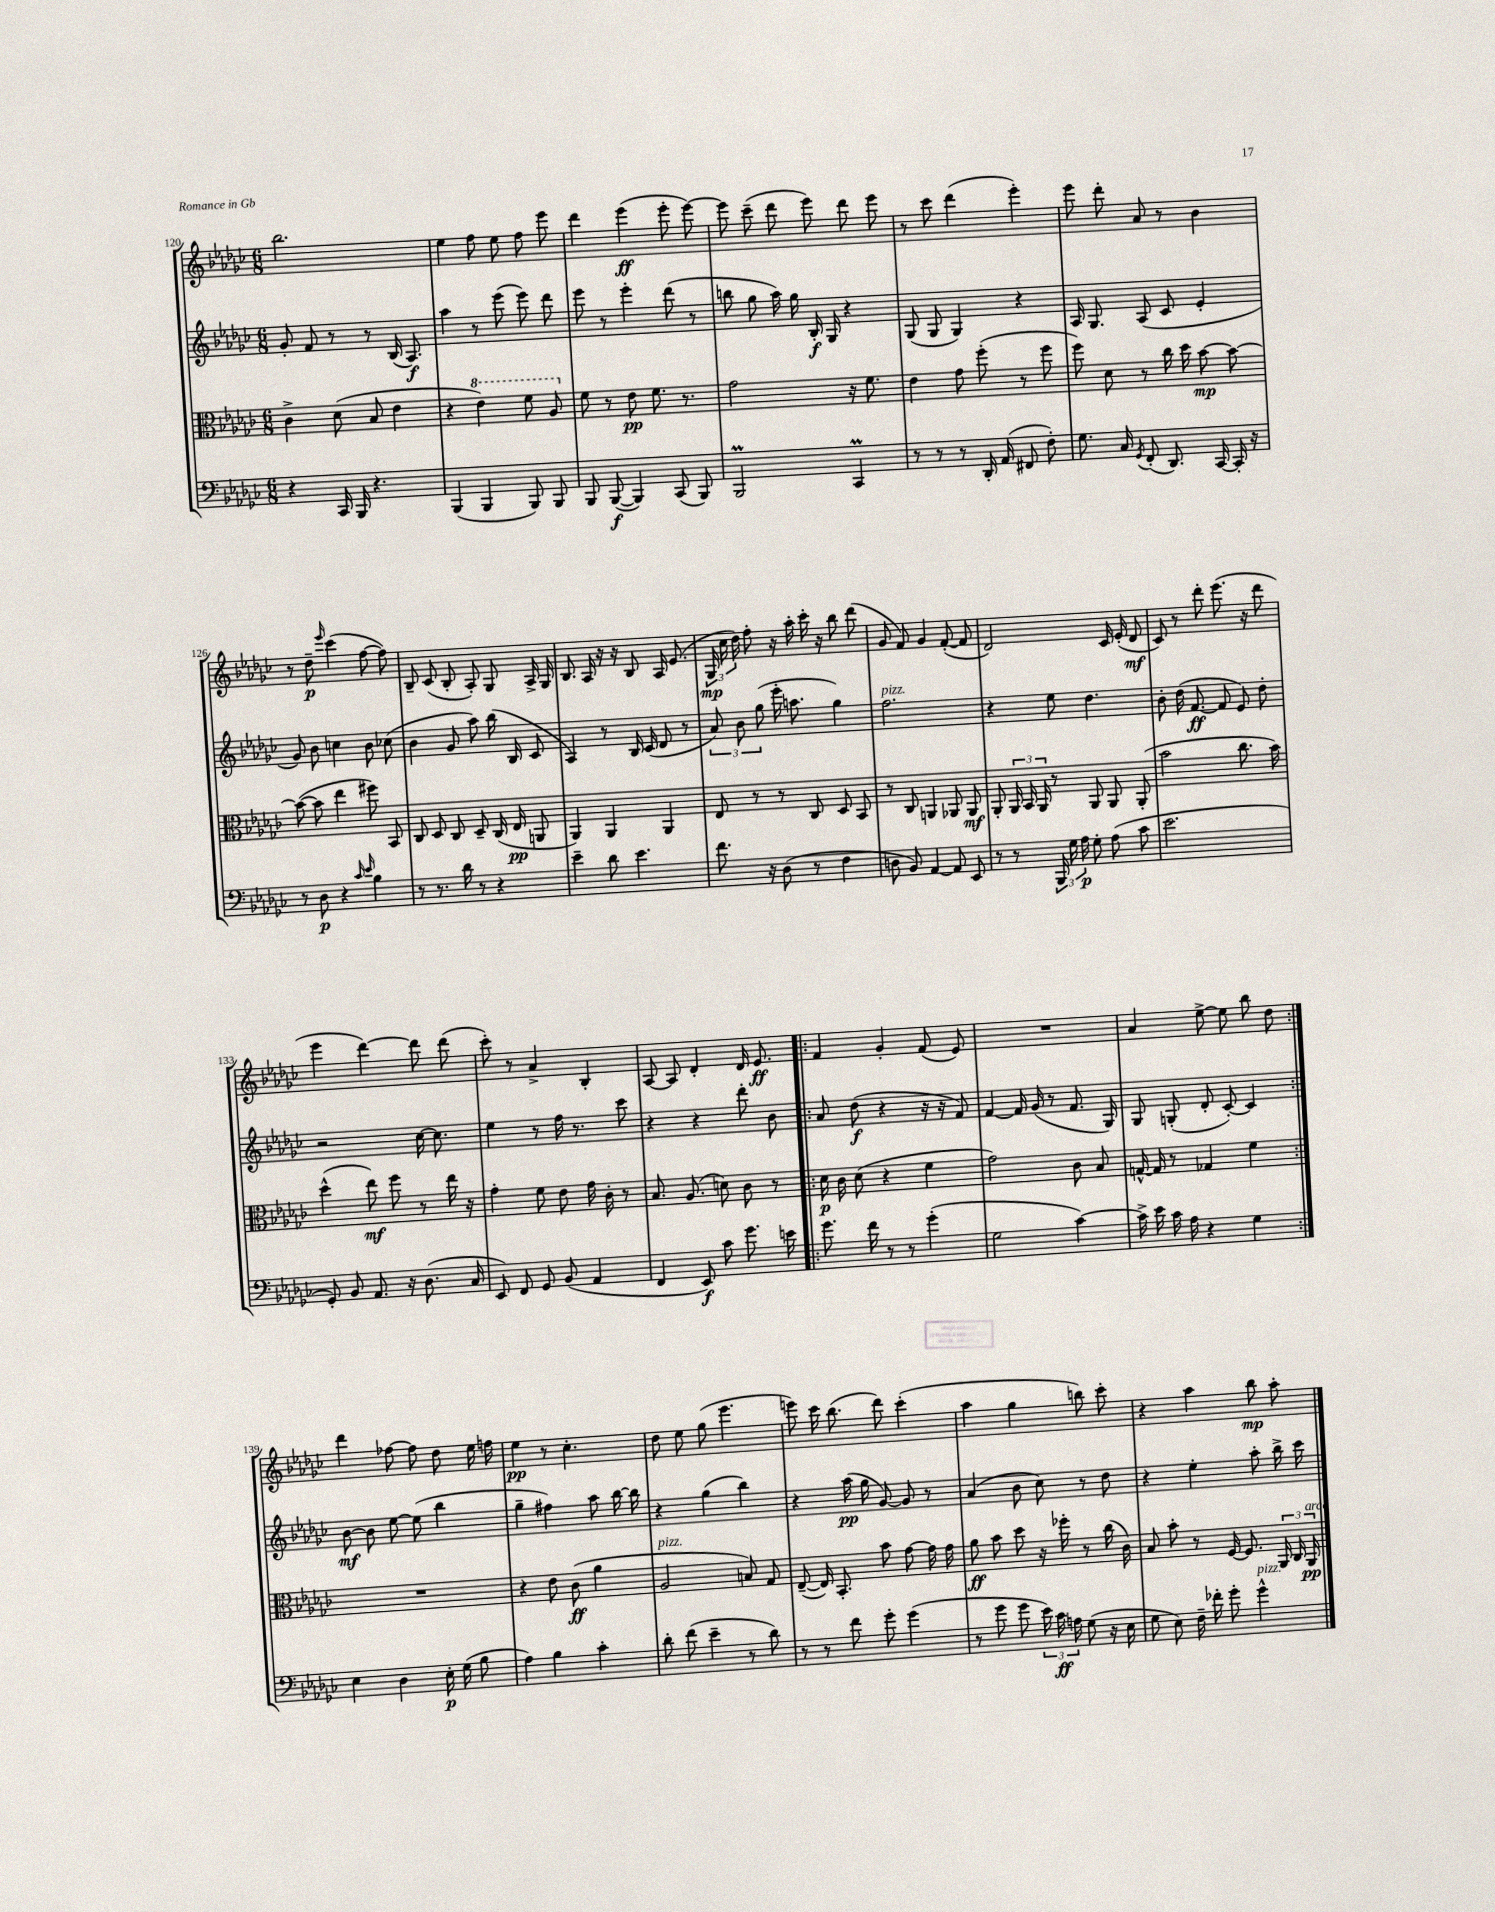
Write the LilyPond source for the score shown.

<<
\new StaffGroup <<
\new Staff = "s0" {
    \clef treble \key ges \major \numericTimeSignature \time 6/8
    \autoBeamOff bes''2. |
    ees''4 f''8 ees''8 f''8 ees'''8 |
    des'''4 ees'''4\ff( ees'''8-. ees'''8~) |
    ees'''8 ces'''8--( des'''8 ees'''8) des'''8 ees'''8 |
    r8 ces'''8 des'''4( ees'''4-.) |
    ees'''8 des'''8-. aes'8 r8 bes'4 |
    r8 des''8--\p \grace { ees'''16 } ces'''4( f''8~ f''8) |
    bes8-- ces'8( bes8-. aes8-.) ges8 aes16-> ges16 |
    bes8. aes16 r16 r16 bes8 aes16 ees'8.( |
    \tuplet 3/2 { ges16\mp ces''16 des''16) } f''8-. r16 aes''16-. ces'''16-. r16 bes''8 des'''8( |
    ges'8 f'8) ges'4 f'8~-.( f'8 |
    des'2) ces'16 ees'16-.( des'8\mf |
    ces'8) r8 des'''8-. ees'''8.( r16 des'''8 |
    ees'''4 des'''4~) des'''8 des'''8( |
    ces'''8-.) r8 aes'4-> bes4-. |
    aes8~ aes8 des'4-. des'16 ees'8.\ff |
    \repeat volta 2 { f'4 ges'4-. f'8( ees'8) |
    R2. |
    aes'4 ees''8~-> ees''8 bes''8 des''8 | }
    des'''4 fes''8~ fes''8 des''8 ees''16 f''16 |
    ees''4\pp r8 ces''4.-. |
    des''8 ees''8 ges''8( ees'''4. |
    e'''8) ces'''16 bes''8.( des'''8) ces'''4-.( |
    aes''4 ges''4 b''8) ces'''8-. |
    r4 aes''4 bes''8\mp aes''8-. \bar "|." |
}
\new Staff = "s1" {
    \clef treble \key ges \major \numericTimeSignature \time 6/8
    \autoBeamOff ges'8-. f'8 r8 r8 bes16( aes8.\f) |
    aes''4 r8 ees'''8( ees'''8) des'''8 |
    ees'''8 r8 ees'''4-. des'''8( r8 |
    b''8 ges''8 aes''16) ges''16 bes16-.\f ges16 r4 |
    ges8( ges8 ges4) r4 |
    aes16 ges8. aes8( ces'8 ees'4-. |
    ges'8) bes'8 c''4 bes'8 ces''8( |
    bes'4 ges'8 aes''8) bes''16( bes16 ces'8 |
    aes4) r8 bes16 ces'16( des'8 r8 |
    \tuplet 3/2 { aes'8) bes'8 ges''8( } ees'''16-. a''8. ges''4) |
    f''2.^\markup { \italic "pizz." } |
    r4 ees''8 des''4. |
    bes'8-. des''16( f'8.~\ff f'8 ees'8) des''8-. |
    r2 ces''16~ ces''8. |
    ees''4 r8 f''16 r8. ces'''8 |
    r4 r4 des'''8-. bes'8 |
    \repeat volta 2 { aes'8 des''8\f( r4 r16 r16 f'8) |
    f'4~ f'16 ges'16( r8 f'8. ges16) |
    ges8 g8-.( des'8-. ces'8~-.) ces'4 | }
    bes'8~\mf bes'8 ees''8~ ees''8( bes''4 |
    ges''4-- fis''4) aes''8 bes''16~ bes''16 |
    r4 ges''4( bes''4) |
    r4 aes''16\pp( ges''16 ges'8~) ges'8 r8 |
    aes'4( bes'8 ces''8) r8 des''8 |
    r4 ees''4-. aes''8-. bes''16-> ces'''16 \bar "|." |
}
\new Staff = "s2" {
    \clef alto \key ges \major \numericTimeSignature \time 6/8
    \autoBeamOff ces'4-> des'8( bes8 ees'4 |
    r4 \ottava #1 ees''4) f''8 aes'8 \ottava #0 |
    f'8 r8 ees'8\pp f'8. r8. |
    ges'2 r16 f'8. |
    ees'4 ges'8 f''8-.( r8 f''8 |
    f''8) des'8 r8 ces''16 des''16 bes'8~\mp bes'8~ |
    bes'8~( bes'8 ees''4 fis''8) bes,8 |
    ces8 des8 ces8 des8-- ces16( ees16\pp a,8 |
    aes,4) aes,4 aes,4 |
    ees8 r8 r8 ces8 des8 bes,8 |
    r8 ces8 a,4 aes,8 aes,8\mf |
    aes,8-. \tuplet 3/2 { aes,16 bes,16 aes,16 } r8 aes,8 aes,8 aes,8-.( |
    bes'2 ces''8. bes'16) |
    des''4-^( ees''8\mf) f''8 r8 ees''16 r16 |
    ges'4-. f'8 ees'8 ges'16 ces'16-. r8 |
    bes8. aes8.( d'8) ces'8 r8 |
    \repeat volta 2 { des'16\p ces'16 des'8( r4 f'4 |
    ges'2) ces'8 bes8 |
    g16~-^ g16 r8 ges4 f'4 | }
    R2. |
    r4 ees'8 ces'8\ff( aes'4 |
    aes2^\markup { \italic "pizz." } b8) ges8 |
    ees8~--( ees16) bes,8.-. bes'8 ges'8~ ges'16 ges'16 |
    aes'8\ff bes'8 des''8 r16 fes''16-. r8 ces''16( ces'16) |
    bes8 bes'8-. r8 f16~ f8. \tuplet 3/2 { aes,16 ces16 aes,16\pp^\markup { \italic "arco" } } \bar "|." |
}
\new Staff = "s3" {
    \clef bass \key ges \major \numericTimeSignature \time 6/8
    \autoBeamOff r4 ces,16 bes,,16 r4. |
    bes,,4( bes,,4 bes,,8) bes,,8 |
    bes,,8 bes,,8~\f( bes,,4) ces,8( bes,,8) |
    bes,,2\prall ces,4\prall |
    r8 r8 r8 des,16-. aes,16( fis,8 f8-.) |
    ges8. ces16 \acciaccatura { ges,8 } f,8-.( des,8.) ces,16~ ces,16-. r16 |
    r8 des8\p r4 \grace { ces'16 ees'16 } bes4 |
    r8 r8. des'16 r8 r4 |
    ees'4-- des'8 ees'4. |
    f'8. r16 des8( r8 f4 |
    d8 bes,8) aes,4~ aes,8 ees,8 |
    r8 r8 \tuplet 3/2 { bes,,16 ges16 aes16\p } ges8-. aes8( ces'8 |
    ees'2. |
    ges,8-.) bes,8 aes,8. r16 des8.( ces16 |
    ees,8) f,8 ges,8 bes,8( aes,4 |
    f,4 ees,8\f) ces'8 ges'8. e'16 |
    \repeat volta 2 { ges'8. f'16 r8 r8 ges'4-.( |
    ges2 ces'4~) |
    ces'16-> ees'16 ces'16 aes16 r4 ges4 | }
    ees4 des4 ees16-.\p ges16( bes8 |
    aes4) bes4 ces'4-. |
    des'8-. f'8( ees'4-- r8 des'8) |
    r8 r8 f'8 ges'8-. ges'4( |
    r8 ges'8 ges'8 \tuplet 3/2 { ees'16) ces'16\ff a16 } ges8( r16 ees16 |
    ges8 ees8) f16-- fes'16-. ges'8-. ges'4-^^\markup { \italic "pizz." } \bar "|." |
}
>>
>>
\layout { \context { \Score currentBarNumber = #120 } }
